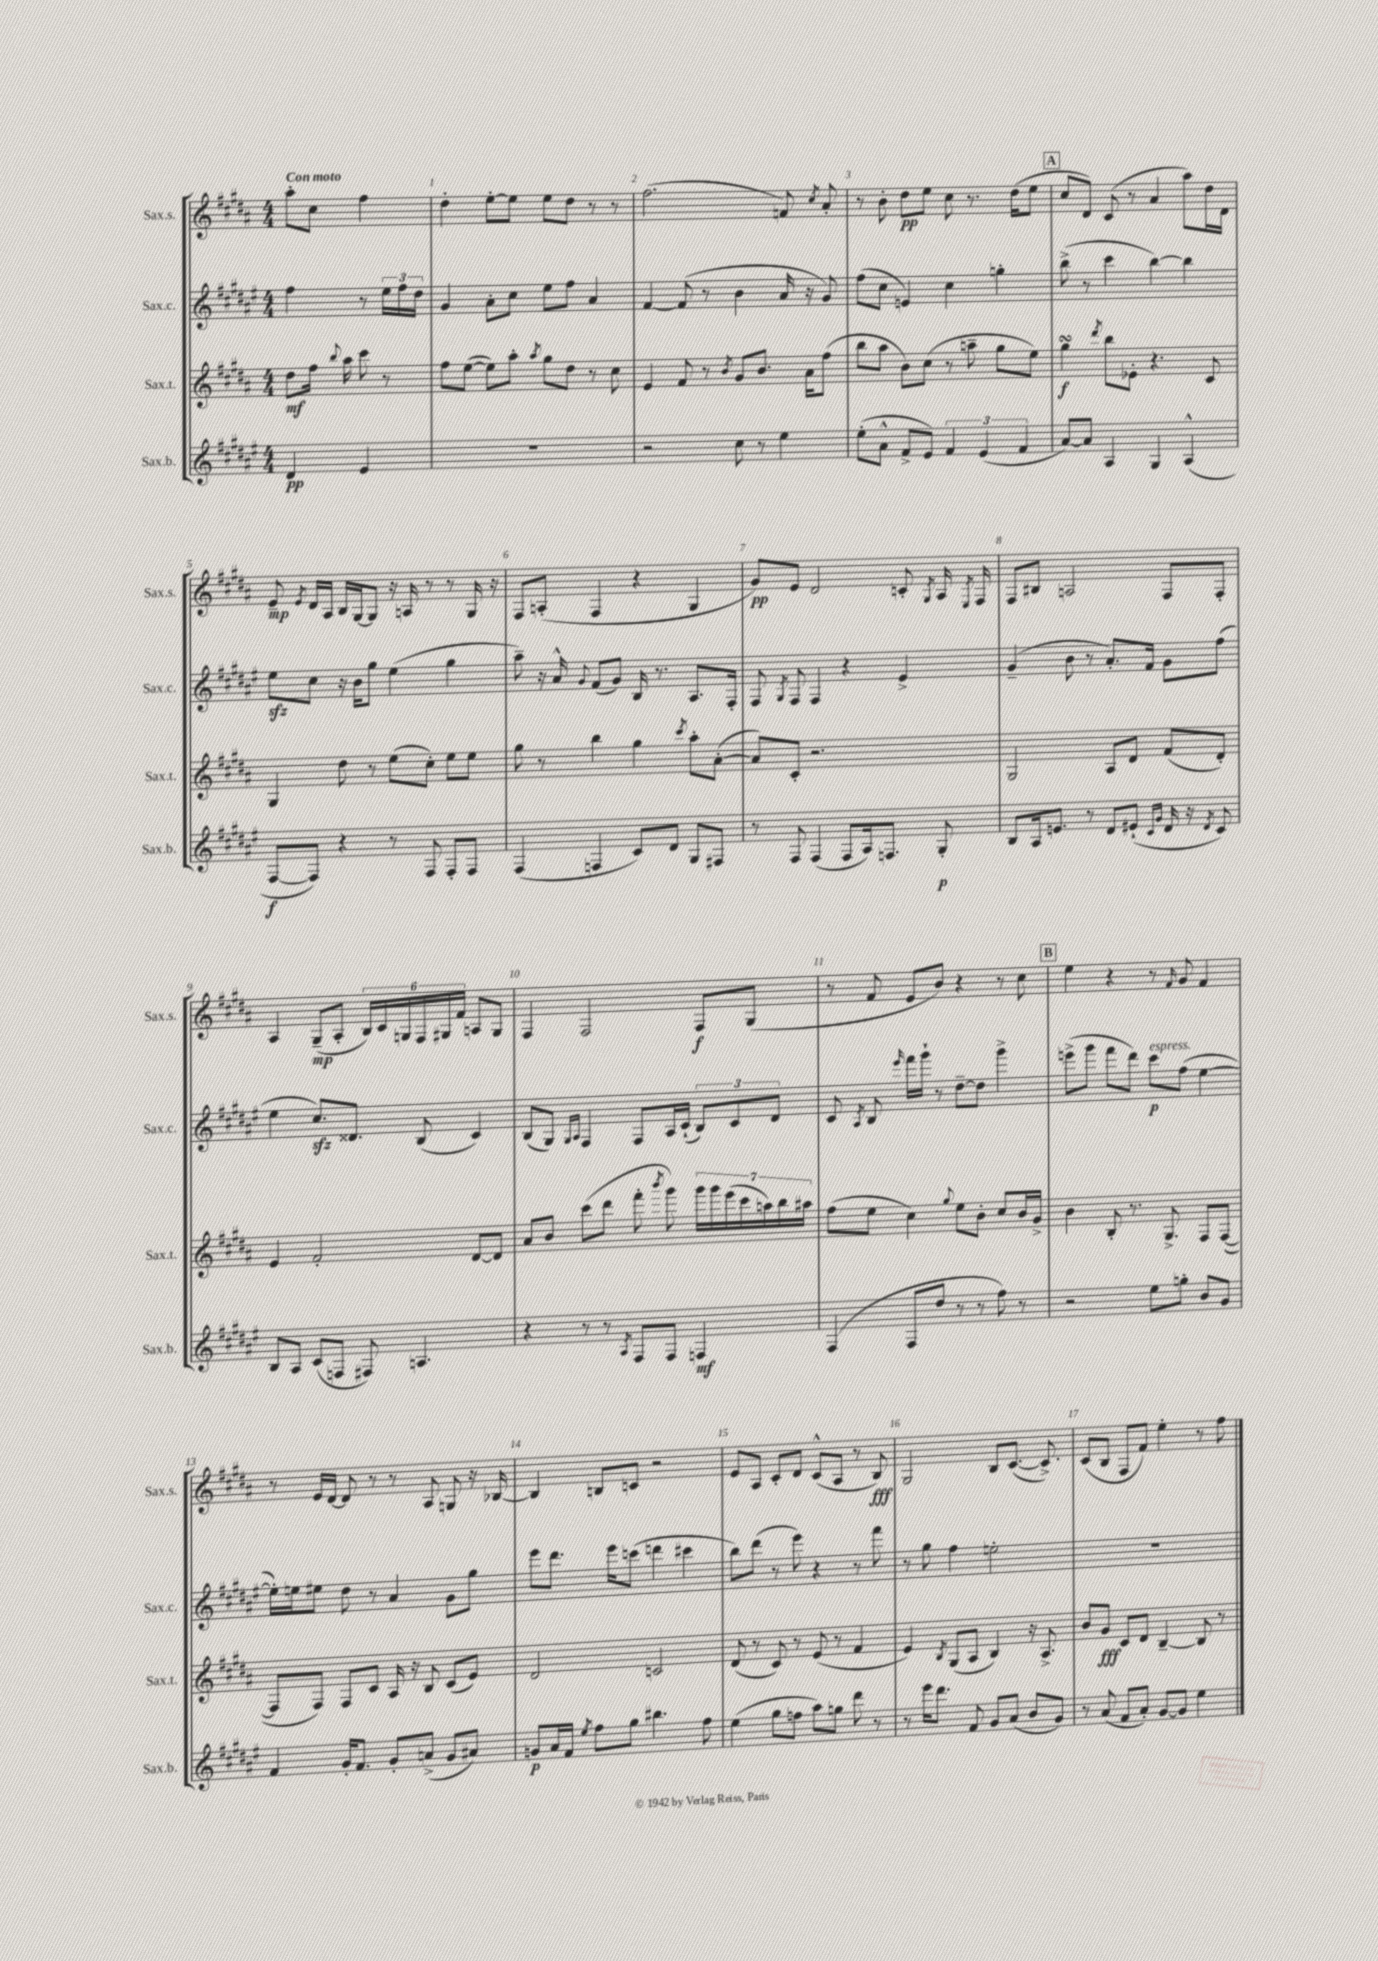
<<
\new StaffGroup <<
\new Staff = "s0" \with { instrumentName = "Sax.s." shortInstrumentName = "Sax.s." } {
    \clef treble \key b \major \numericTimeSignature \time 4/4 \partial 2 \tempo "Con moto"
    \autoBeamOff ais''8[-. cis''8] fis''4 |
    dis''4-. e''8[~-. e''8] e''8[ dis''8] r8 r8 |
    fis''2.( f'8) \acciaccatura { cis''8 } ais'8-. |
    r8 b'8-. dis''8[\pp e''8] cis''8 r8. dis''16[( e''8] |
    \mark \markup { \box "A" } cis''8[ dis'8]) cis'8( r8 ais'4 ais''8[) dis''16 dis'16] |
    e'8--\mp \acciaccatura { e'8 } dis'16[ ais16] b16[ gis16~ gis8] r16 a16 r8 r8 gis16 r16 |
    fis8[ a8]-.( fis4 r4 gis4 |
    gis'8[\pp) e'8] dis'2 c'8-. \acciaccatura { gis8 } ais16 \acciaccatura { e8 } fis16 |
    fis8[ bis8] a2 fis8[ fis8]-. |
    ais4 gis8[--\mp( ais8]-. \tuplet 6/4 { b16[) cis'16 g16 fis16 gis16 fis'16] } a8[ gis8] |
    fis4 fis2 fis8[\f gis8]( |
    r8 fis'8 e'8[ b'8]) r4 r8 cis''8 |
    \mark \markup { \box "B" } e''4 r4 r8 \grace { fis'16 } gis'8 fis'4 |
    r8 e'16[ dis'16]~ dis'8 r8 r8 ais8 g8 r16 bes16~ |
    bes4 b8[ c'8] r2 |
    e'8[ ais8] cis'8[-. dis'8] cis'8[-^( ais8] r8 b8\fff) |
    gis2 b8[ cis'8.]~( cis'8.->) |
    cis'8[( b8] fis8[ fis'8]) e''4-. r8 fis''8 \bar "|." |
}
\new Staff = "s1" \with { instrumentName = "Sax.c." shortInstrumentName = "Sax.c." } {
    \clef treble \key fis \major \numericTimeSignature \time 4/4 \partial 2
    \autoBeamOff fis''4 r8 \tuplet 3/2 { eis''16[ fis''16 dis''16] } |
    gis'4 ais'8[-. cis''8] eis''8[ fis''8] ais'4 |
    fis'4~ fis'8( r8 b'4 ais'16 r16 gis'8) |
    fis''8[( cis''8] e'4) cis''4 g''4-. |
    \mark \markup { \box "A" } b''8->( r8 cis'''4 b''4~) b''4 |
    eis''8[\sfz cis''8] r16 b'16[ gis''8] eis''4( gis''4 |
    ais''8--) r16 ais'16-^ \appoggiatura { gis'8 } fis'8[( gis'8]) b16 r8. ais8.[ fis16]-. |
    fis8 \acciaccatura { gis8 } fis8 fis4 r4 eis'4-> |
    gis'4--( b'8 r8 ais'8.[-.) fis'16] gis'8[ fis''8]( |
    eis''4 cis''8.[\sfz) disis'8.] b8( cis'4) |
    b8[( gis8]) \grace { gis16[ ais16] } fis4 fis8[ ais16 cis'16]-!( \tuplet 3/2 { b8[) cis'8 dis'8] } |
    cis'8 \acciaccatura { ais8 } b8 \grace { eis'''16 } fis'''16[ gis'''16]-! r8 dis''8[~-- dis''8] gis'''4-> |
    \mark \markup { \box "B" } e'''8[->( gis'''8] fis'''8[ dis'''8]) cis'''8[\p^\markup { \italic "espress." } fis''8]( eis''4~ |
    eis''16[-.) e''16 eis''8] dis''8 r8 ais'4 gis'8[ gis''8] |
    eis'''8[ dis'''8.] eis'''16[ c'''8]( d'''4 cis'''4 |
    b''8[) dis'''8]( r8 eis'''8) r4 r8 fis'''8 |
    r8 gis''8 fis''4 e''2-. |
    R1 \bar "|." |
}
\new Staff = "s2" \with { instrumentName = "Sax.t." shortInstrumentName = "Sax.t." } {
    \clef treble \key b \major \numericTimeSignature \time 4/4 \partial 2
    \autoBeamOff dis''8[\mf fis''16] \appoggiatura { b''8 } ais''16 cis'''8 r8 |
    fis''8[ e''8]~( e''8[) ais''8]-. \acciaccatura { ais''8 } gis''8[ dis''8] r8 cis''8 |
    e'4 fis'8 r8 \acciaccatura { b'8 } gis'8[ b'8.] ais'16[ fis''8]( |
    b''8[ ais''8] b'8[) cis''8]( r8 a''8-- gis''8[ e''8]) |
    \mark \markup { \box "A" } gis''4\turn\f \acciaccatura { dis'''8 } b''8[ ees'8]-. r4. cis'8 |
    gis4 dis''8 r8 e''8[( cis''8]-.) e''8[ e''8] |
    gis''8 r8 b''4 gis''4 \acciaccatura { cis'''8 } ais''8[-. ais'8]~-.( |
    ais'8[) cis'8]-. r2. |
    gis2 ais8[ dis'8] fis'8[( dis'8]-.) |
    e'4 fis'2-. dis'8[~ dis'8] |
    ais'8[ b'8] cis'''8[( dis'''8] fis'''8-. \acciaccatura { b'''8 } gis'''8) \tuplet 7/4 { gis'''16[ gis'''16 e'''16( cis'''16 a''16) b''16 ais''16] } |
    fis''8[( e''8] cis''4) \appoggiatura { gis''8 } e''8[ b'8]-. cis''8[ b'16 gis'16]-> |
    \mark \markup { \box "B" } b'4 b8-. r8. gis8.-> fis8[ fis8]~( |
    fis8[ fis8]) fis8[ cis'8] ais16 r16 b8 cis'8[( e'8]) |
    dis'2 c'2 |
    dis'8( r8 cis'8) r8 e'8( r8 fis'4 |
    e'4) \acciaccatura { b8 } gis8[( ais8] b4) r16 ais8.-> |
    b'8[ gis'8]\fff cis'8[ dis'8] b4~-- b8 r8 \bar "|." |
}
\new Staff = "s3" \with { instrumentName = "Sax.b." shortInstrumentName = "Sax.b." } {
    \clef treble \key fis \major \numericTimeSignature \time 4/4 \partial 2
    \autoBeamOff dis'4\pp eis'4 |
    R1 |
    r2 cis''8 r8 eis''4 |
    eis''8[-.( ais'8]-^ fis'8[-> eis'8]) \tuplet 3/2 { fis'4 eis'4( fis'4 } |
    \mark \markup { \box "A" } ais'8[~) ais'8] ais4 gis4 ais4-^( |
    fis8[~\f fis8]) r4 r8 fis8 fis8[-. fis8] |
    fis4( f4 cis'8[) dis'8] gis8[ fis8] |
    r8 fis8 fis4( fis8[ ais16) f8.] gis8-.\p |
    b8[ ais16 e'8.] r8 dis'8[ eis'8]-!( \grace { cis'16[ gis'16] } dis'16 r16 \acciaccatura { dis'8 } cis'8) |
    b8[ ais8] cis'8[( f8] fis8) a4. |
    r4 r8 r8 \acciaccatura { ais8 } fis8[ fis8] f4\mf |
    fis4( fis8[ dis''8] r8 r8 fis''8) r8 |
    \mark \markup { \box "B" } r2 eis''8[ g''8]-. b'8[ gis'8] |
    fis'4 gis'16[-. fis'8.] gis'8[-. a'8]->( gis'8[ ais'8]) |
    g'8[\p ais'16 fis'16] \acciaccatura { eis''8 } fis''8[ gis''8] bis''4. fis''8 |
    eis''4( gis''8[ f''8] ais''8[) g''8] dis'''8 r8 |
    r8 eis'''16[ dis'''8.] fis'8 gis'8[ ais'8]( b'8[ gis'8]) |
    r8 ais'8( fis'8[ ais'8]-.) gis'8[~ gis'8] eis''4 \bar "|." |
}
>>
>>
\layout { \context { \Score \override BarNumber.break-visibility = ##(#f #t #t) barNumberVisibility = #all-bar-numbers-visible } }
